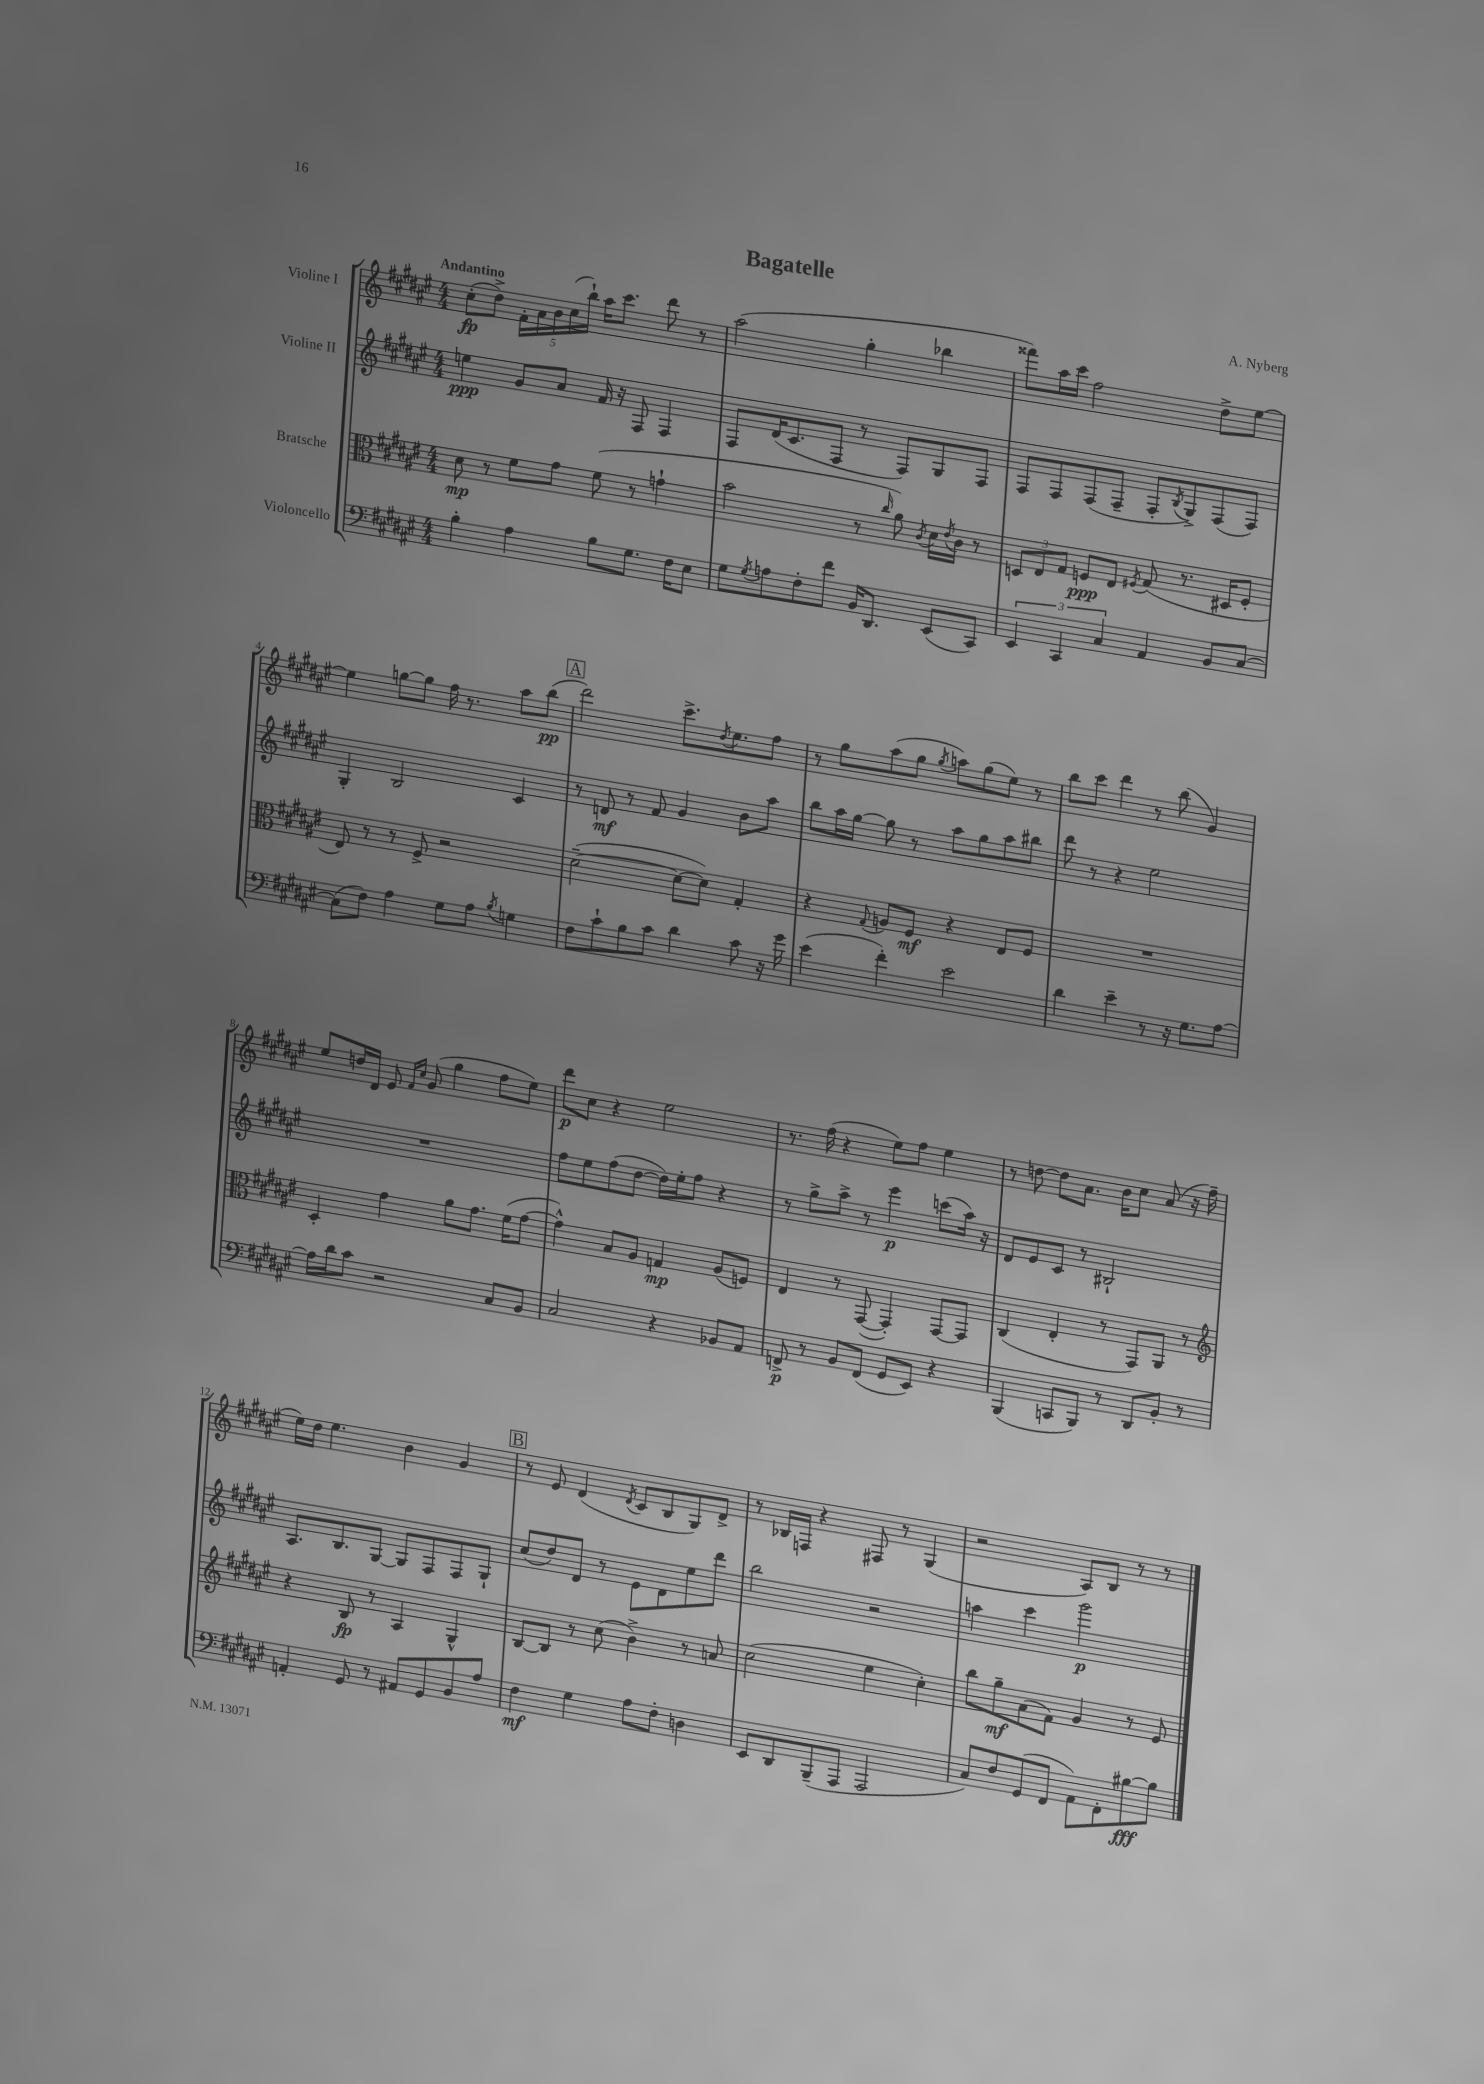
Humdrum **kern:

**kern	**dynam	**kern	**dynam	**kern	**dynam	**kern	**dynam
*part4	*part4	*part3	*part3	*part2	*part2	*part1	*part1
*staff4	*staff4	*staff3	*staff3	*staff2	*staff2	*staff1	*staff1
*I"Violoncello	*	*I"Bratsche	*	*I"Violine II	*	*I"Violine I	*
*clefF4	*	*clefC3	*	*clefG2	*	*clefG2	*
*k[f#c#g#d#a#e#]	*	*k[f#c#g#d#a#e#]	*	*k[f#c#g#d#a#e#]	*	*k[f#c#g#d#a#e#]	*
*M4/4	*	*M4/4	*	*M4/4	*	*M4/4	*
=1	=1	=1	=1	=1	=1	=1	=1
!	!	!	!	!	!	!LO:TX:a:B:t=Andantino	!
4B'\	.	8d#\	mp	4een\	ppp	(8cc#'\L	fp
.	.	8r	.	.	.	8dd#^\J)	.
4A#\	.	8f#\L	.	8g#/L	.	20f#'\LL	.
.	.	.	.	.	.	20a#\	.
.	.	.	.	.	.	20b\	.
.	.	8g#\J	.	8a#/J	.	.	.
.	.	.	.	.	.	(20cc#\	.
.	.	.	.	.	.	20bb`\JJ)	.
8B\L	.	(8f#\	.	16f#/	.	16aa#\KL	.
.	.	.	.	16r	.	8.ccc#\J	.
8.G#\J	.	8r	.	8F#/	.	.	.
.	.	4gn`\	.	4F#/	.	8ddd#\	.
16F#\KL	.	.	.	.	.	.	.
8E#\J	.	.	.	.	.	8r	.
=2	=2	=2	=2	=2	=2	=2	=2
8G#\L	.	2b\	.	8F#/L	.	(2aa#\	.
8qG#/	.	.	.	.	.	.	.
8An\	.	.	.	(16d#/K	.	.	.
.	.	.	.	8.c#/	.	.	.
8F#'\	.	.	.	.	.	.	.
8f#\J	.	.	.	8F#/J	.	.	.
16BB/KL	.	8r	.	8r	.	4gg#'\	.
8.DD#/J	.	.	.	.	.	.	.
.	.	16qqcc#/	.	.	.	.	.
.	.	8a#\)	.	8F#/L)	.	.	.
.	.	8qc#/	.	.	.	.	.
(8EE#/L	.	16d#\LL	.	8G#/	.	4bb-X\	.
.	.	8qe#/	.	.	.	.	.
.	.	16c#\JJ	.	.	.	.	.
8CC#/J)	.	8r	.	8F#/J	.	.	.
=3	=3	=3	=3	=3	=3	=3	=3
6EE#/	.	12Dn/L	.	8F#/L	.	8fff##X\L)	.
.	.	12E#/	.	.	.	.	.
.	.	.	.	8F#/	.	16aa#\L	.
6CC#/	.	12G#/J	.	.	.	.	.
.	.	.	.	.	.	16ccc#\JJ	.
.	.	8Fn/L	ppp	(8F#/	.	2ff#\	.
6C#/	.	.	.	.	.	.	.
.	.	8E#/J	.	8F#~/J	.	.	.
.	.	8qF#X/	.	.	.	.	.
4AA#/	.	(8G#/	.	8F#'/L	.	.	.
.	.	.	.	8qB/	.	.	.
.	.	8.r	.	8G#^/)	.	.	.
8BB/L	.	.	.	(8F#/	.	8dd#^\L	.
.	.	16D#X/KL	.	.	.	.	.
[8C#/J	.	8F#'/J	.	8F#/J)	.	[8ee#\J	.
!!LO:LB:g=z
=4	=4	=4	=4	=4	=4	=4	=4
(8C#\L]	.	8E#/)	.	4G#'/	.	4ee#\]	.
8F#\J)	.	8r	.	.	.	.	.
4A#\	.	8r	.	2B/	.	[8ggn\L	.
.	.	8F#^/	.	.	.	8gg\J]	.
8G#\L	.	2r	.	.	.	16ff#\	.
.	.	.	.	.	.	8.r	.
8A#\J	.	.	.	.	.	.	.
8qB/	.	.	.	.	.	.	.
4Gn\	.	.	.	4c#/	.	8aa#\L	.
.	.	.	.	.	.	(8bb\J	pp
!!LO:REH:place=s1:t=A
=5	=5	=5	=5	=5	=5	=5	=5
8F#\L	.	([2d#~\	.	8r	.	2ddd#\)	.
8c#`\	.	.	.	8dn/	mf	.	.
8B\	.	.	.	8r	.	.	.
8c#\J	.	.	.	8f#/	.	.	.
4d#\	.	8d#\L_	.	4g#/	.	8.ccc#^\L	.
.	.	8d#\J])	.	.	.	.	.
.	.	.	.	.	.	8qdd#/	.
.	.	.	.	.	.	8.ee#\	.
8c#\	.	4G#'/	.	8b\L	.	.	.
16r	.	.	.	8aa#\J	.	8ff#\J	.
16g#\	.	.	.	.	.	.	.
=6	=6	=6	=6	=6	=6	=6	=6
(4e#\	.	4r	.	8bb\L	.	8r	.
.	.	.	.	16aa#\L	.	8gg#\L	.
.	.	.	.	[16gg#\JJ	.	.	.
.	.	8qqG#/	.	.	.	.	.
4f#'\)	.	8An/L	.	8gg#\]	.	(8aa#\	.
.	.	8F#/J	mf	8r	.	8gg#\J	.
.	.	.	.	.	.	8qgg#/	.
2e#\	.	4r	.	8aa#\L	.	8aan\L)	.
.	.	.	.	8gg#\	.	(8gg#\	.
.	.	8E#/L	.	8aa#\	.	8ee#\J)	.
.	.	8F#/J	.	8bb#X\J	.	8r	.
=7	=7	=7	=7	=7	=7	=7	=7
4d#\	.	1r	.	8ddd#\	.	8bb\L	.
.	.	.	.	8r	.	8ccc#\J	.
4e#~\	.	.	.	4r	.	4ddd#\	.
8r	.	.	.	2ee#\	.	8r	.
16r	.	.	.	.	.	(8bb\	.
8.G#\L	.	.	.	.	.	.	.
.	.	.	.	.	.	4g#/)	.
[8A#\J	.	.	.	.	.	.	.
!!LO:LB:g=z
=8	=8	=8	=8	=8	=8	=8	=8
16A#\LL]	.	4D#'/	.	1r	.	8ee#/L	.
16d#\J	.	.	.	.	.	.	.
8c#\J	.	.	.	.	.	16ddn/L	.
.	.	.	.	.	.	16d#/JJ	.
2r	.	4g#\	.	.	.	8e#/	.
.	.	.	.	.	.	16qqf#/LL	.
.	.	.	.	.	.	16qqcc#/JJ	.
.	.	.	.	.	.	(8g#/	.
.	.	8a#\L	.	.	.	4gg#\	.
.	.	8.g#\J	.	.	.	.	.
8C#/L	.	.	.	.	.	8ff#\L	.
.	.	(16f#\KL	.	.	.	.	.
8BB/J	.	[8g#\J	.	.	.	8ee#\J)	.
=9	=9	=9	=9	=9	=9	=9	=9
2C#/	.	4g#^^\])	.	8ff#\L	.	8ddd#\L	p
.	.	.	.	8ee#\	.	8cc#\J	.
.	.	8B/L	.	(8ff#\	.	4r	.
.	.	8A#/J	.	[8dd#\J	.	.	.
4r	.	4Gn/	mp	16dd#\LL])	.	2ee#\	.
.	.	.	.	16ee#'\J	.	.	.
.	.	.	.	8ff#\J	.	.	.
8BB-X/L	.	(8A#/L	.	4r	.	.	.
8AA#/J	.	8Fn/J)	.	.	.	.	.
=10	=10	=10	=10	=10	=10	=10	=10
8FFn^/	p	4E#/	.	8r	.	8.r	.
8r	.	.	.	8gg#^\L	.	.	.
.	.	.	.	.	.	(16ff#\	.
8BB/L	.	8r	.	8aa#^\J	.	4r	.
(8FF/J	.	([8GG#/	.	8r	.	.	.
8GG#/L	.	4GG#'/])	.	4eee#\	p	8ee#\L)	.
8EE#/J)	.	.	.	.	.	8ff#\J	.
4r	.	[8GG#/L	.	(8cccn\L	.	4ee#\	.
.	.	8GG#/J]	.	16aa#\Jk)	.	.	.
.	.	.	.	16r	.	.	.
=11	=11	=11	=11	=11	=11	=11	=11
(4BBB/	.	(4C#/	.	8d#/L	.	8r	.
.	.	.	.	8e#/	.	[8ddn\	.
8CCn/L	.	4E#'/	.	8c#/J	.	8dd\L]	.
8BBB/J)	.	.	.	8r	.	8.a#\J	.
8r	.	8r	.	2B#X`/	.	.	.
.	.	.	.	.	.	16b\KL	.
8DD#/L	.	8GG#/L)	.	.	.	8cc#\J	.
8BB'/J	.	8AA#/J	.	.	.	(8a#/	.
8r	.	8r	.	.	.	16r	.
.	.	.	.	.	.	16ff#~\	.
!!LO:LB:g=z
=12	=12	=12	=12	=12	=12	=12	=12
*	*	*clefG2	*	*	*	*	*
4AAn'/	.	4r	.	8.A#/L	.	16ee#\LL)	.
.	.	.	.	.	.	16dd#\JJ	.
.	.	.	.	.	.	4.ee#\	.
.	.	.	.	8.B/	.	.	.
8GG#/	.	8B/	fp	.	.	.	.
8r	.	8r	.	[8G#/J	.	.	.
8AA#X/L	.	4A#/	.	8G#/L]	.	4b\	.
8GG#/	.	.	.	8F#/	.	.	.
8BB/	.	4G#^^/	.	8F#/	.	4g#/	.
8A#/J	.	.	.	8G#`/J	.	.	.
!!LO:REH:place=s1:t=B
=13	=13	=13	=13	=13	=13	=13	=13
4F#\	mf	[8B/L	.	(8cc#/L	.	8r	.
.	.	8B/J]	.	8dd#/)	.	8e#/	.
4G#\	.	8r	.	8d#/J	.	(4d#/	.
.	.	(8cc#\	.	8r	.	.	.
.	.	.	.	.	.	8qd#/	.
8A#\L	.	4b^\)	.	8e#\L	.	8c#/L	.
8F#'\J	.	.	.	8d#\	.	8B/	.
4Dn\	.	8r	.	8ee#\	.	8G#/)	.
.	.	8an/	.	8ddd#\J	.	8d#^/J	.
=14	=14	=14	=14	=14	=14	=14	=14
8EE#/L	.	(2cc#\	.	2bb\	.	8r	.
8DD#/	.	.	.	.	.	16B-X/LL	.
.	.	.	.	.	.	16Fn/JJ	.
(8BBB~/	.	.	.	.	.	4r	.
8AAA#/J	.	.	.	.	.	.	.
2AAA#/	.	4ee#\	.	2r	.	8F#X/	.
.	.	.	.	.	.	8r	.
.	.	4cc#'\)	.	.	.	(4G#/	.
=15	=15	=15	=15	=15	=15	=15	=15
8C#/L)	.	8bb\L	.	4aan\	.	2r	.
8F#/	.	8gg#~\	mf	.	.	.	.
(8GG#/	.	(8a#\	.	4ccc#\	.	.	.
8FF#/J	.	8f#\J)	.	.	.	.	.
8AA#\L)	.	4g#/	.	2ggg#\	p	8A#/L)	.
8FF#'\	.	.	.	.	.	8B/J	.
[8B#X\	fff	8r	.	.	.	8r	.
8B#\J]	.	8e#/	.	.	.	8r	.
==	==	==	==	==	==	==	==
*-	*-	*-	*-	*-	*-	*-	*-
